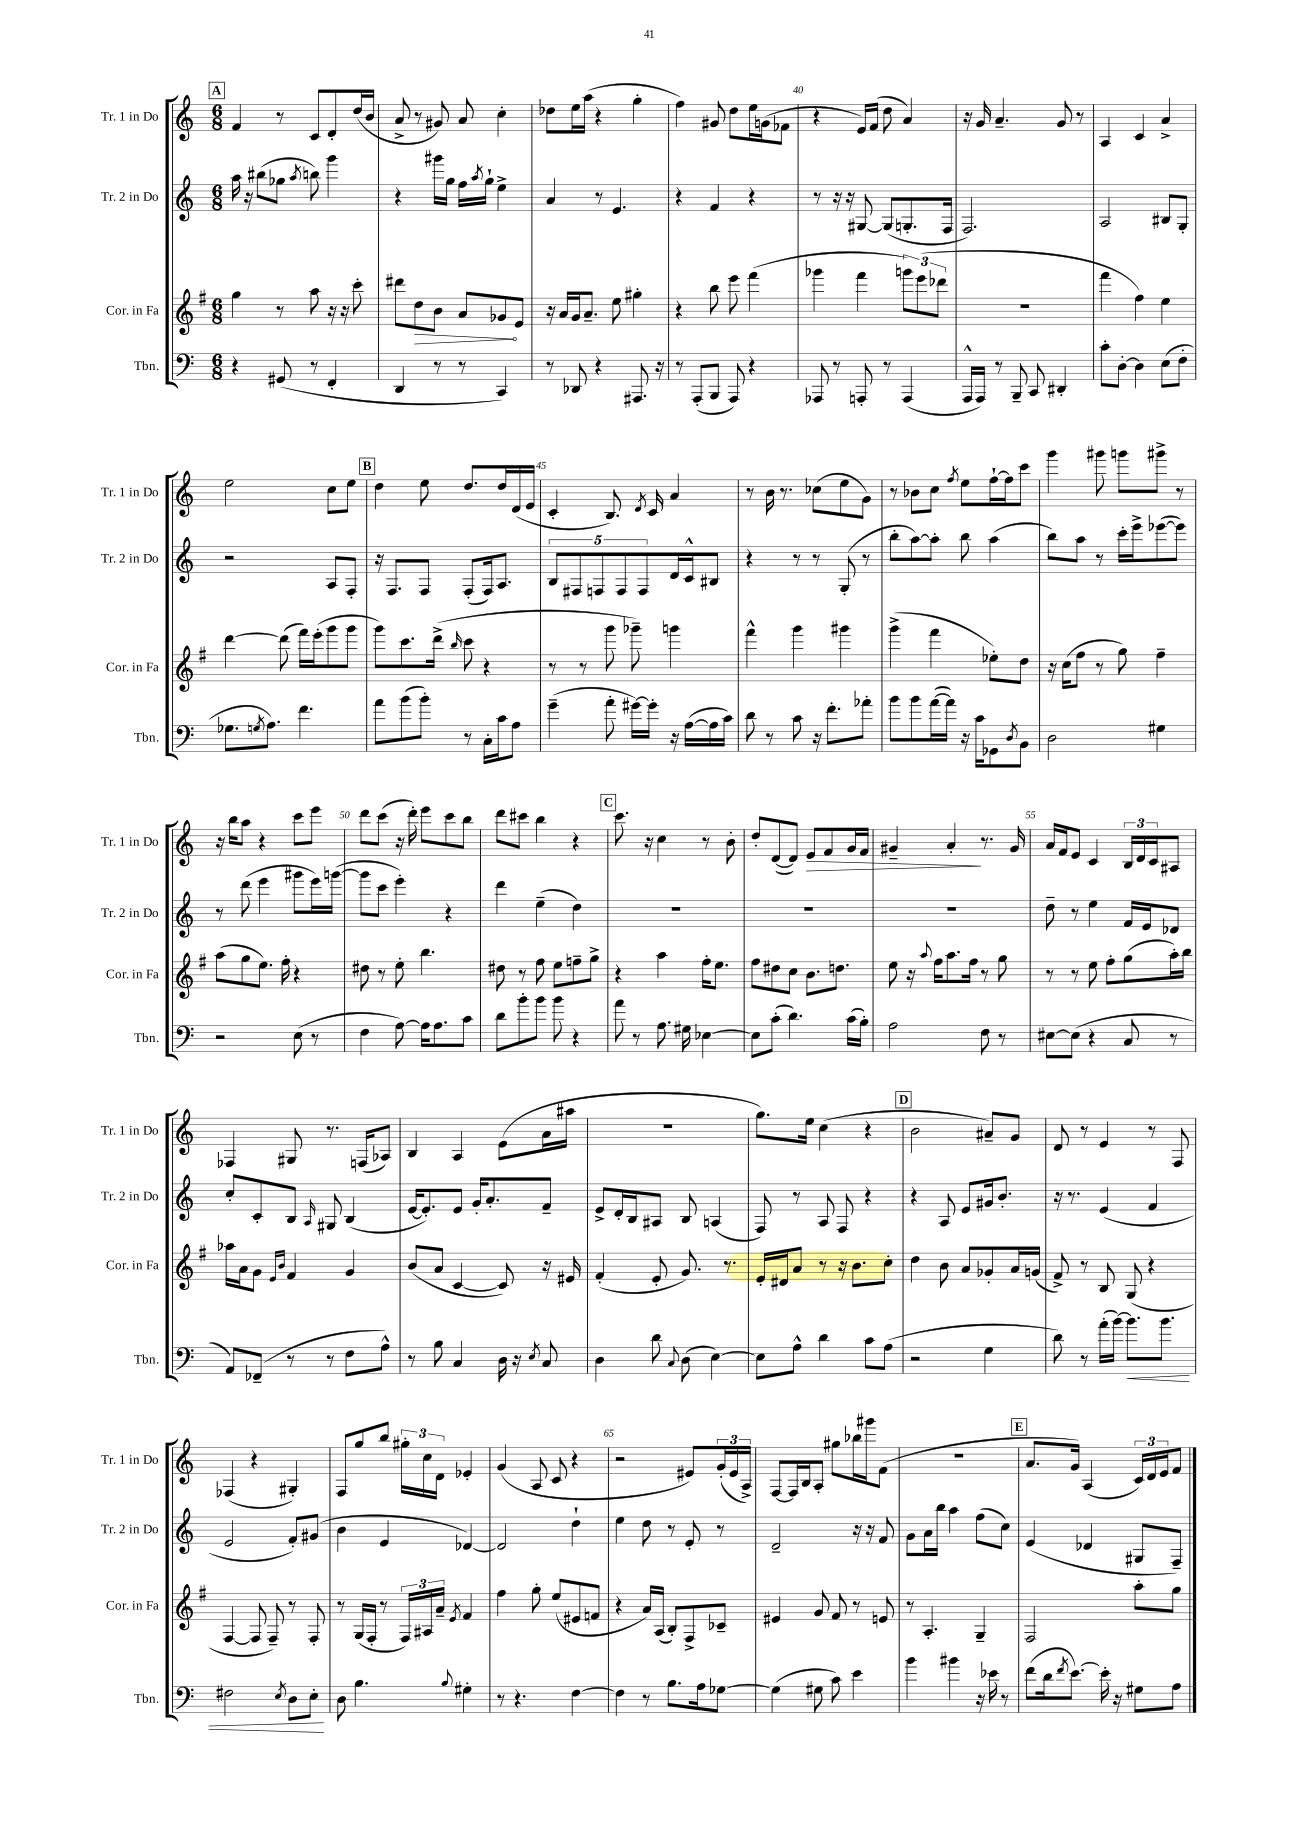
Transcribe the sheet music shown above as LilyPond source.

<<
\new StaffGroup <<
\new Staff = "s0" \with { instrumentName = "Tr. 1 in Do" shortInstrumentName = "Tr. 1 in Do" } {
    \clef treble \key c \major \numericTimeSignature \time 6/8
    \mark \markup { \box "A" } f'4 r8 c'8 d'8-. d''16( b'16 |
    a'8-> r8 gis'8) a'8 c''4-. |
    des''8 e''16 a''16( r4 g''4-. |
    f''4) gis'8 d''8 e''16 g'16( fes'8 |
    r4 e'16) f'16( d''8 a'4) |
    r16 g'16 a'4.-- g'8 r8 |
    a4 c'4 a'4-> |
    e''2 c''8 e''8 |
    \mark \markup { \box "B" } d''4 e''8 d''8. d''16 d'16( e'16 |
    c'4-. b8.) \acciaccatura { d'8 } c'16 a'4 |
    r8 b'16 r8. ces''8( e''8 g'8) |
    r8 bes'8 c''8 \acciaccatura { f''8 } e''8 f''16~-! f''16 c'''8 |
    g'''4 gis'''8 g'''8 gis'''8-> r8 |
    r16 b''16 a''8 r4 c'''8 e'''8 |
    d'''8 c'''8( r16 d'''16-.) e'''8 c'''8 b''8 |
    d'''8 cis'''8 b''4 r4 |
    \mark \markup { \box "C" } c'''8. r16 c''4 r8 b'8-. |
    d''8-. d'8~( d'8) e'8\> f'8 g'16 f'16 |
    gis'4-- a'4-.\! r8. gis'16 |
    a'16 f'16 e'8 c'4 \tuplet 3/2 { b16 d'16 c'16 } ais8 |
    fes4 gis8 r8. f16( aes8) |
    b4 a4 e'8( a'16 ais''16 |
    R2. |
    g''8.) e''16 c''4( r4 |
    \mark \markup { \box "D" } b'2 ais'8--) g'8 |
    d'8 r8 e'4 r8 f8 |
    fes4( r4 gis4-.) |
    f8 g''8 b''8 \tuplet 3/2 { gis''16-. c''16 d'16 } ees'4-. |
    g'4( a8 c'8 r4 |
    r2 eis'8) \tuplet 3/2 { g'16-.( eis'16 a16->) } |
    f8~ f16 b16 a8-. gis''8 bes''16 gis'''16 f'8( |
    R2. |
    \mark \markup { \box "E" } a'8. g'16) a4( \tuplet 3/2 { c'16) d'16 e'16 } f'8 \bar "|." |
}
\new Staff = "s1" \with { instrumentName = "Tr. 2 in Do" shortInstrumentName = "Tr. 2 in Do" } {
    \clef treble \key c \major \numericTimeSignature \time 6/8
    \mark \markup { \box "A" } a''16 r16 bis''8( ges''8 \acciaccatura { a''8 } b''8) g'''4 |
    r4 gis'''16 g''16 f''16 \acciaccatura { a''8 } g''16-! e''4-> |
    a'4 r8 e'4. |
    r4 f'4 r4 |
    r8 r16 r16 gis8~ gis8( g8.-. f16 |
    f2.) |
    a2 bis8 g8-. |
    r2 a8 f8-. |
    \mark \markup { \box "B" } r16 f8. f8 f8-.( f16) a8. |
    \tuplet 5/4 { b8 fis8 f8 f8 f8 } d'16 c'16-^ bis8 |
    r4 r8 r8 g8-.( r8 |
    b''8-. a''8~) a''8-. b''8 a''4( |
    b''8) a''8 r8 c'''16-. e'''16-> ees'''8~( ees'''8) |
    r8 d'''8( e'''4 gis'''8 e'''16) g'''16~( |
    g'''8 c'''8 e'''4-.) r4 |
    d'''4 e''4--( d''4) |
    \mark \markup { \box "C" } R2. |
    R2. |
    R2. |
    d''8-- r8 e''4 f'16 e'16 des'8 |
    c''8-. c'8-. b8 \grace { a16 } gis8 b4( |
    e'16~ e'8.-.) e'8 g'16-. a'8.-. f'8-- |
    e'8-> d'16-. b16 ais8 b8 a4( |
    f8) r8 a8 f8 r4 |
    \mark \markup { \box "D" } r4 a8 e'8 gis'16 b'8.-. |
    r16 r8. e'4( f'4 |
    e'2 f'8-.) gis'8( |
    b'4 e'4 des'4~) |
    des'2 d''4-! |
    e''4 d''8 r8 e'8-. r8 |
    d'2-- r16 r16 f'8 |
    g'8 a'16 b''16 a''4 f''8( c''8) |
    \mark \markup { \box "E" } e'4( des'4 gis8 f8--) \bar "|." |
}
\new Staff = "s2" \with { instrumentName = "Cor. in Fa" shortInstrumentName = "Cor. in Fa" } {
    \clef treble \key g \major \numericTimeSignature \time 6/8
    \mark \markup { \box "A" } g''4 r8 a''8 r16 r16 c'''8-. |
    dis'''8 \once \override Hairpin.circled-tip = ##t d''8\> b'8 a'8 ges'8\! e'8 |
    r16 a'16 g'16 a'8.-- e''8 gis''4-. |
    r4 b''8 e'''8 fis'''4( |
    ges'''4 fis'''4 \tuplet 3/2 { g'''8) e'''8( des'''8 } |
    R2. |
    fis'''4 fis''4) e''4 |
    d'''4~ d'''8( fis'''16) e'''16-.( g'''8 g'''8 |
    \mark \markup { \box "B" } g'''8) c'''8. d'''16->( \grace { b''16 } c'''8 r4 |
    r8 r8 g'''8 ges'''8--) g'''4 |
    fis'''4-^ g'''4 gis'''4 |
    g'''4->( fis'''4 ees''8-.) d''8 |
    r16 c''16( fis''8 r8 g''8) fis''4-- |
    a''8( g''8 e''8.) fis''16-. r4 |
    dis''8 r8 e''8-. b''4. |
    dis''8 r8 fis''8 e''8 f''8-- g''8-> |
    \mark \markup { \box "C" } r4 a''4 fis''16-. e''8. |
    fis''8 dis''8 c''8 b'8. d''8. |
    e''8 r16 \appoggiatura { a''8 } fis''16 a''8. fis''16 r8 g''8 |
    r8 r8 e''8 fis''8-. g''8( a''16-.) b''16 |
    aes''16 a'16 g'8 \grace { e'16 b'16 } fis'4 g'4 |
    b'8( a'8 c'4~ c'8) r16 eis'16 |
    fis'4-.( e'8-. g'8.) r8. |
    e'16-. dis'16 a'8 r8 r16 b'8. c''8-. |
    \mark \markup { \box "D" } d''4 b'8 a'8 ges'8-. a'16 g'16( |
    fis'8->) r8 b8 g8( r4 |
    fis4~ fis8 fis8--) r8 fis8-. |
    r8 g16( fis16-. r8 \tuplet 3/2 { fis16) ais16 a'16-- } \acciaccatura { e'8 } fis'4 |
    fis''4 g''8-. e''8( eis'8 f'8 |
    r4 a'16) a16( b8-.) fis8-> ces'8-- |
    eis'4 g'8 fis'8 r8 e'8 |
    r8 a4.-. g4-- |
    \mark \markup { \box "E" } fis2 a''8-. g''8 \bar "|." |
}
\new Staff = "s3" \with { instrumentName = "Tbn." shortInstrumentName = "Tbn." } {
    \clef bass \key c \major \numericTimeSignature \time 6/8
    \mark \markup { \box "A" } r4 gis,8( r8 f,4-. |
    d,4 r8 r8 c,4) |
    r8 des,8 r4 ais,,8. r16 |
    r8 a,,8-.( b,,8 a,,8) r4 |
    aes,,8 r8 a,,8-. r8 a,,4( |
    a,,16-^ a,,16) r8 b,,8-- c,8 dis,4-. |
    c'8-. d8~-. d4 e8( f8-. |
    ges8. \acciaccatura { g8 } a8.) f'4. |
    \mark \markup { \box "B" } a'8 b'8( b'8-.) r8 c16-. c'16 a8 |
    g'4--( a'8-. gis'16~) gis'16-. r16 a16~( a16 c'16) |
    d'8 r8 c'8 r16 f'8.-. aes'8-. |
    b'8 b'8 a'16~( a'16) r16 c'16 ges,8 \acciaccatura { d8 } b,8 |
    d2 gis4 |
    r2 e8( r8 |
    f4 a8~) a16 a8. c'8 |
    d'8 b'8-. b'8 b'8 r4 |
    \mark \markup { \box "C" } a'8 r8 a8. gis16 ees4~ |
    ees8 c'8-.( d'4.) c'16( b16-.) |
    a2 f8 r8 |
    eis8~ eis8( r4 c8 r8 |
    a,8) fes,8--( r8 r8 f8 a8-^) |
    r8 b8 c4 d16 r16 \acciaccatura { e8 } c8 |
    d4 d'8 \appoggiatura { c8 } d8( e4~) |
    e8 a8-^ d'4 c'8 a8( |
    \mark \markup { \box "D" } r2 g4 |
    d'8) r8 a'16-.( b'16~) b'8.\< b'8. |
    fis2 \acciaccatura { e8 } d8 e8-.\! |
    d8 b4. \appoggiatura { b8 } gis4-. |
    r8 r4. f4~ |
    f4 r8 b8. a16 ges8~ |
    ges4( gis8 c'8) e'4 |
    b'4 bis'4 r16 ees'16 r8 |
    \mark \markup { \box "E" } f'8( d'16 \acciaccatura { f'8 } e'8.~) e'16-. r16 gis8 a8 \bar "|." |
}
>>
>>
\layout { \context { \Score currentBarNumber = #36 \override BarNumber.break-visibility = ##(#f #t #t) barNumberVisibility = #(every-nth-bar-number-visible 5) } }
